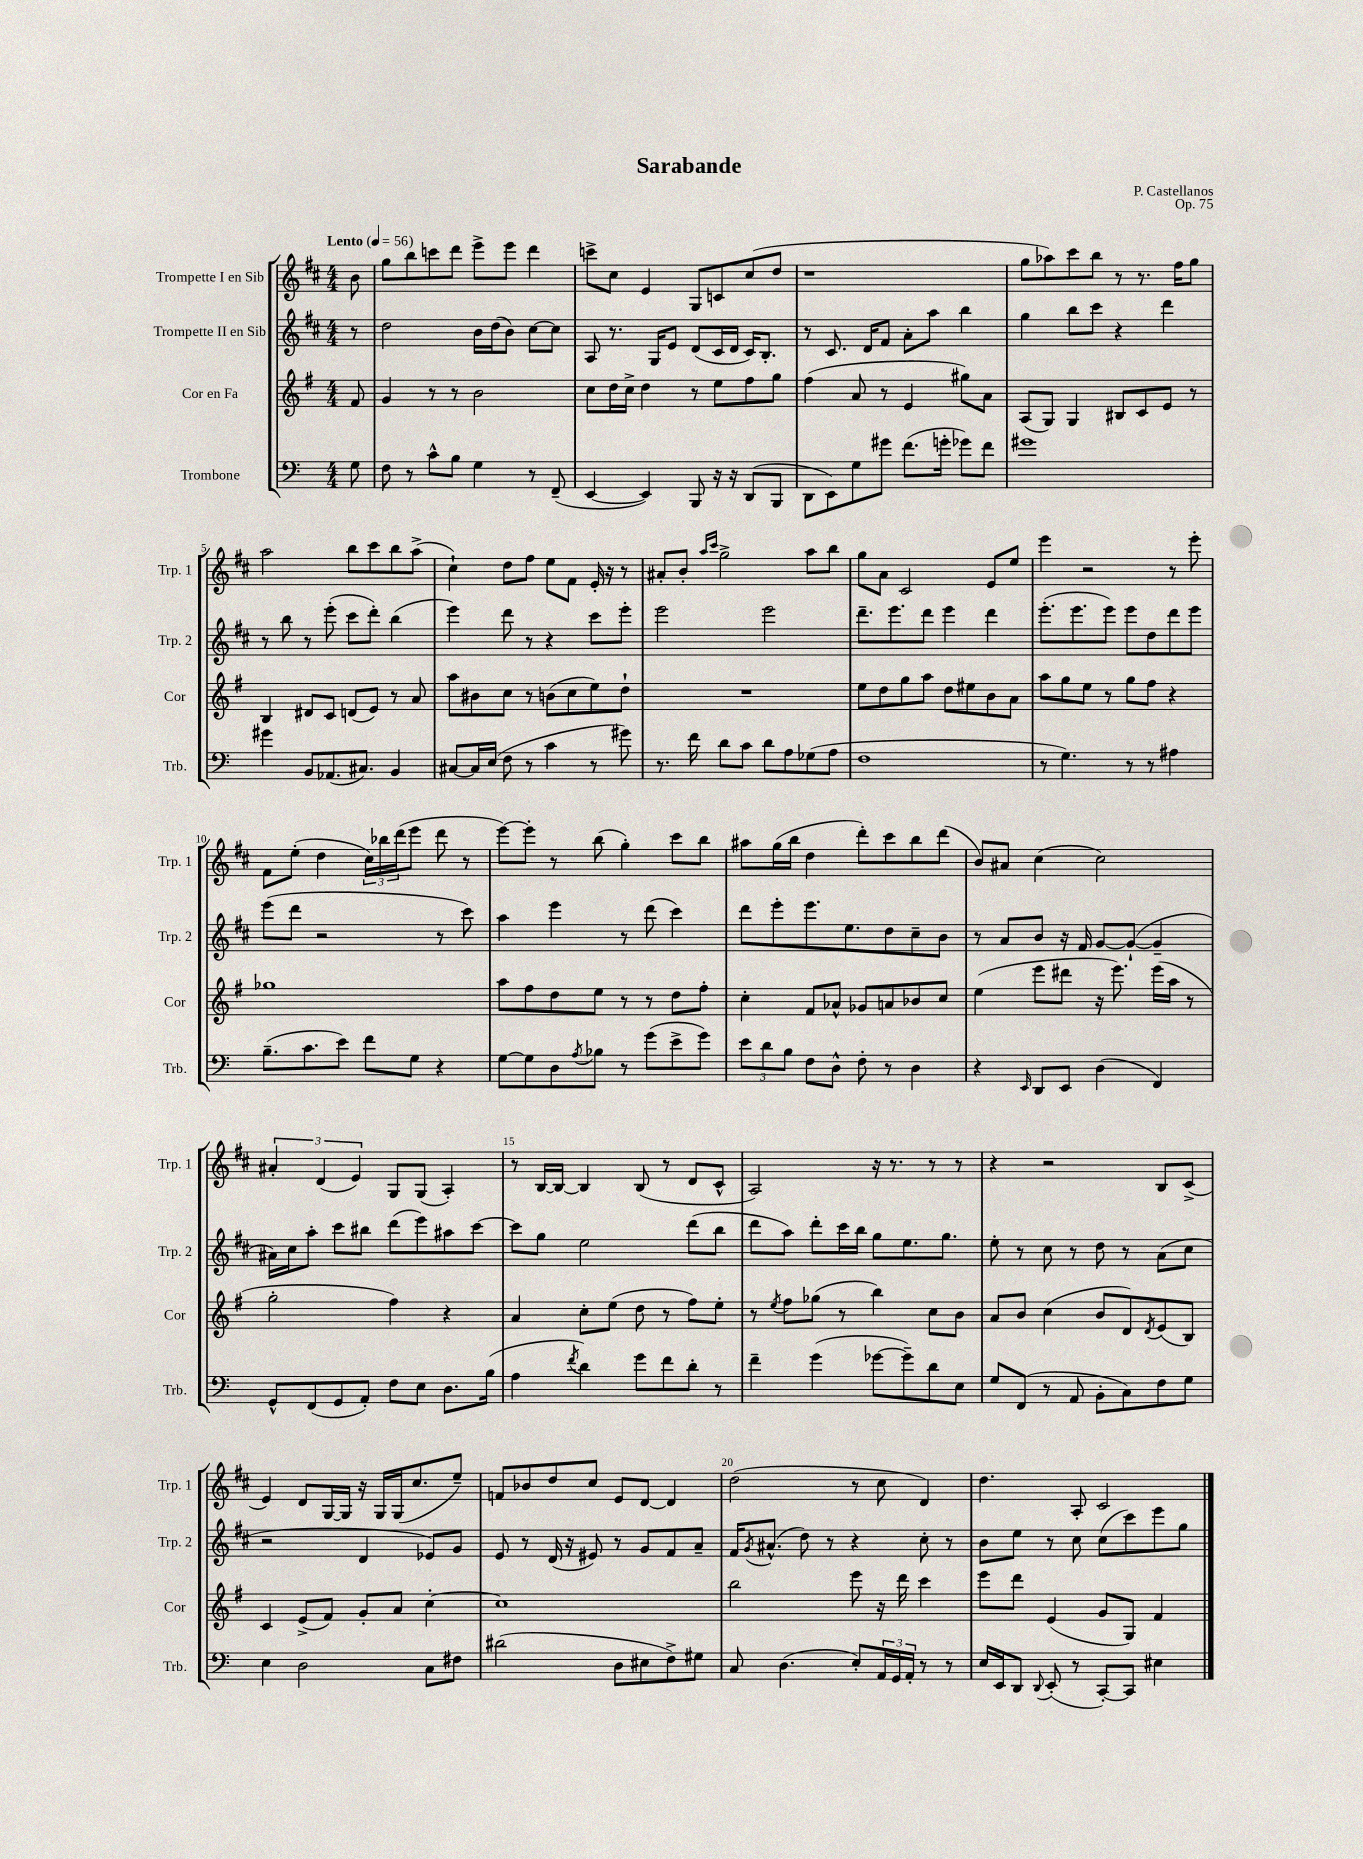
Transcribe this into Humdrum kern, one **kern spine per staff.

**kern	**kern	**kern	**kern
*staff4	*staff3	*staff2	*staff1
*clefF4	*clefG2	*clefG2	*clefG2
*k[]	*k[f#]	*k[f#c#]	*k[f#c#]
*M4/4	*M4/4	*M4/4	*M4/4
*MM56	*MM56	*MM56	*MM56
8G\	8f#/	8r	8b\
=	=	=	=
8F\	4g/	2dd\	8gg\L
8r	.	.	8bb\
8c^^\L	8r	.	8ccc\
8B\J	8r	.	8ddd\J
4G\	2b\	16b\LL	8eee^\L
.	.	(16dd\J	.
.	.	8b\J)	8eee\J
8r	.	[8cc#\L	4ddd\
(8FF~/	.	8cc#\]J	.
=	=	=	=
[4EE/	8cc\L	8A/	8ccc^\L
.	16dd\L	8.r	8cc#\J
.	16cc^\JJ	.	.
4EE/])	4dd\	.	4e/
.	.	16G/LK	.
.	.	8e/J	.
8BBB/	8r	(8d/L	8G/L
16r	8ee\L	16c#/L	8c/
16r	.	16d/JJ	.
(8DD/L	8ff#\	16c#/LK)	(8cc#/
.	.	8.B'/J	.
8BBB/J	8gg\J	.	8dd/J
=	=	=	=
8DD\L	(4ff#\	8r	1r
8EE\)	.	8.c#/	.
8G\	8a/	.	.
.	.	16d/LK	.
8g#\J	8r	8f#/J	.
(8.f\L	4e/	8a'\L	.
.	.	8aa\J	.
16g'\Jk	.	.	.
8g-\L)	8gg#\L)	4bb\	.
8f\J	8a\J	.	.
=	=	=	=
1g#	(8A/L	4gg\	8gg\L
.	8G/J)	.	8aa-\)
.	4G/	8bb\L	8ccc#\
.	.	8ccc#\J	8bb\J
.	8B#/L	4r	8r
.	8c/	.	8.r
.	8e/J	4ddd\	.
.	.	.	16ff#\LK
.	8r	.	8gg\J
=	=	=	=
4g#\	4B/	8r	2aa\
.	.	8bb\	.
8BB/L	8d#/L	8r	.
(8.AA-/	8c/J	(8eee'\	.
.	(8d/L	8ccc#\L	8bb\L
8.C#/J)	.	.	.
.	8e/J)	8ddd'\J)	8ccc#\
4BB/	8r	(4bb\	8bb\
.	8a/	.	(8aa^\J
=	=	=	=
[8C#/L	8aa\L	4eee\)	4cc#`\)
16C#/]L	8b#\	.	.
(16E/JJ	.	.	.
8F\	8cc\J	8ddd\	8dd\L
8r	8r	8r	8ff#\J
4c\	(8b\L	4r	8ee\L
.	8cc\	.	8f#\J
8r	8ee\)	8ccc#\L	16e'/
.	.	.	16r
8g#\)	8dd`\J	8eee'\J	8r
=	=	=	=
8.r	1r	2eee\	8a#'/L
.	.	.	8b'/J
16f\	.	.	.
.	.	.	16qqaa/LL
.	.	.	16qqccc#/JJ
8d\L	.	.	2gg^\
8c\J	.	.	.
8d\L	.	2eee\	.
8A\	.	.	.
(8G-\	.	.	8aa\L
8A\J	.	.	8bb\J
=	=	=	=
1F	8ee\L	8.ddd~\L	8gg\L
.	8dd\	.	8a\J
.	.	8.eee\	.
.	8gg\	.	2c#/
.	8aa\J	8ddd\J	.
.	8dd\L	4eee\	.
.	8ee#\	.	.
.	8b\	4ddd\	8e/L
.	8a\J	.	8ee/J
=	=	=	=
8r	8aa\L	(8.eee'\L	4eee\
4.G\)	8gg\	.	.
.	.	8.eee\	.
.	8ee\J	.	2r
.	8r	8eee\J)	.
8r	8gg\L	8eee\L	.
8r	8ff#\J	8dd\	.
4A#\	4r	8ddd\	8r
.	.	8eee\J	8eee'\
=	=	=	=
(8.B~\L	1gg-	(8eee\L	8f#\L
.	.	8ddd\J	(8ee'\J
8.c\	.	.	.
.	.	2r	4dd\
8e\J)	.	.	.
8f\L	.	.	24cc#\LL)
.	.	.	24bb-\
.	.	.	(24ddd\J
8G\J	.	.	8eee\J
4r	.	8r	8ddd\
.	.	8ccc#\)	8r
=	=	=	=
[8G\L	8aa\L	4aa\	[8eee\L)
8G\]	8ff#\	.	8eee'\]J
8D\	8dd\	4eee\	8r
8qA/	.	.	.
8B-\J	8ee\J	.	(8bb\
8r	8r	8r	4gg'\)
(8g\L	8r	(8ddd\	.
8e^\	8dd\L	4ccc#\)	8ccc#\L
8g\J)	8ff#'\J	.	8bb\J
=	=	=	=
12e\L	4cc'\	8ddd\L	8aa#\L
12d\	.	.	.
.	.	8eee'\	(16gg\L
12B\J	.	.	.
.	.	.	16bb\JJ
8F\L	8f#/L	8.eee\	4dd\
8D^^\J	8a-^^/J	.	.
.	.	8.ee\	.
8F'\	8g-/L	.	8ddd'\L)
8r	8a/	8dd\	8ccc#\
4D\	8b-/	8cc#~\	8bb\
.	8cc/J	8b\J	(8ddd\J
=	=	=	=
4r	(4ee\	8r	8b/L)
.	.	8a/L	8a#/J
16qqEE/	.	.	.
8DD/L	8eee\L	8b/J	(4cc#\
8EE/J	8ddd#\J	16r	.
.	.	16f#/	.
(4D\	16r	[8g/L	2cc#\)
.	8.eee\)	.	.
.	.	(8g`/_J	.
4FF/)	(16eee\LL	4g~/]	.
.	16aa\JJ	.	.
.	8r	.	.
=	=	=	=
8GG^^/L	2gg'\	16a#\LL)	6a#'/
.	.	16cc#\J	.
(8FF/	.	8aa'\J	.
.	.	.	(6d/
8GG/	.	8ccc#\L	.
.	.	.	6e/)
8AA'/J)	.	8bb#\J	.
8F\L	4ff#\)	(8ddd\L	8G/L
8E\J	.	8eee\)	(8G/J
8.D\L	4r	8aa#\	4A'/)
.	.	[8ccc#\J	.
(16B\Jk	.	.	.
=	=	=	=
4A\	4a/	8ccc#\]L	8r
.	.	8gg\J	[16B/LL
.	.	.	16B/_JJ
8qf/	.	.	.
4d\)	8cc'\L	2ee\	4B/]
.	(8ee\J	.	.
8g\L	8dd\	.	(8B/
8f\	8r	.	8r
8d'\J	8ff#\L)	(8ddd\L	8d/L
8r	8ee'\J	8bb\J	8c#^^/J
=	=	=	=
4f~\	8r	8ddd\L	2A/)
.	8qee/	.	.
.	8ff#\L	8aa\J)	.
(4g\	(8gg-\J	8ddd'\L	.
.	8r	16ccc#\L	.
.	.	16bb\JJ	.
[8g-\L	4bb\)	8gg\L	16r
.	.	.	8.r
8g-~\])	.	8.ee\	.
8d\	8cc\L	.	8r
.	.	8.gg\J	.
8E\J	8b\J	.	8r
=	=	=	=
8G/L	8a/L	8ee'\	4r
(8FF/J	8b/J	8r	.
8r	(4cc\	8cc#\	2r
8AA/	.	8r	.
8BB'\L	8b/L	8dd\	.
8C\)	8d/)	8r	.
.	8qd/	.	.
8F\	(8e/	(8a\L	8B/L
8G\J	8B/J)	8cc#\J	(8c#^/J
=	=	=	=
4E\	4c/	2r	4e/)
2D\	(8e^/L	.	8d/L
.	8f#/J)	.	[16G/L
.	.	.	16G/]JJ
.	8g'/L	4d/	16r
.	.	.	16G/LL
.	8a/J	.	(16G/J
.	.	.	8.cc#/
8C\L	[4cc'\	8e-/L)	.
8F#\J	.	8g/J	8ee~/J)
=	=	=	=
(2d#\	1cc]	8e/	8f/L
.	.	8r	8b-/
.	.	(16d/	8dd/
.	.	16r	.
.	.	8e#/)	8cc#/J
8D\L	.	8r	8e/L
8E#\	.	8g/L	[8d/J
8F^\)	.	8f#/	4d/]
8G#\J	.	8a~/J	.
=	=	=	=
8C/	2bb\	16f#/LK	(2dd\
.	.	8qg/	.
.	.	(8.a#^^/J	.
(4.D\	.	.	.
.	.	8dd\)	.
.	.	8r	.
8E'/L)	8eee\	4r	8r
24AA/L	16r	.	8cc#\
24GG/	.	.	.
.	16ddd\	.	.
24AA'/JJ	.	.	.
8r	4ccc\	8cc#'\	4d/)
8r	.	8r	.
=	=	=	=
16E/LL	8eee\L	8b\L	4.dd\
16EE/J	.	.	.
8DD/J	8ddd\J	8ee\J	.
8qqDD/	.	.	.
(8EE'/	(4e/	8r	.
8r	.	8cc#\	8A'/
[8CC'/L)	8g/L	(8cc#\L	2c#/
8CC/]J	8G/J)	8ccc#\)	.
4E#\	4f#/	8eee\	.
.	.	8gg\J	.
==	==	==	==
*-	*-	*-	*-
